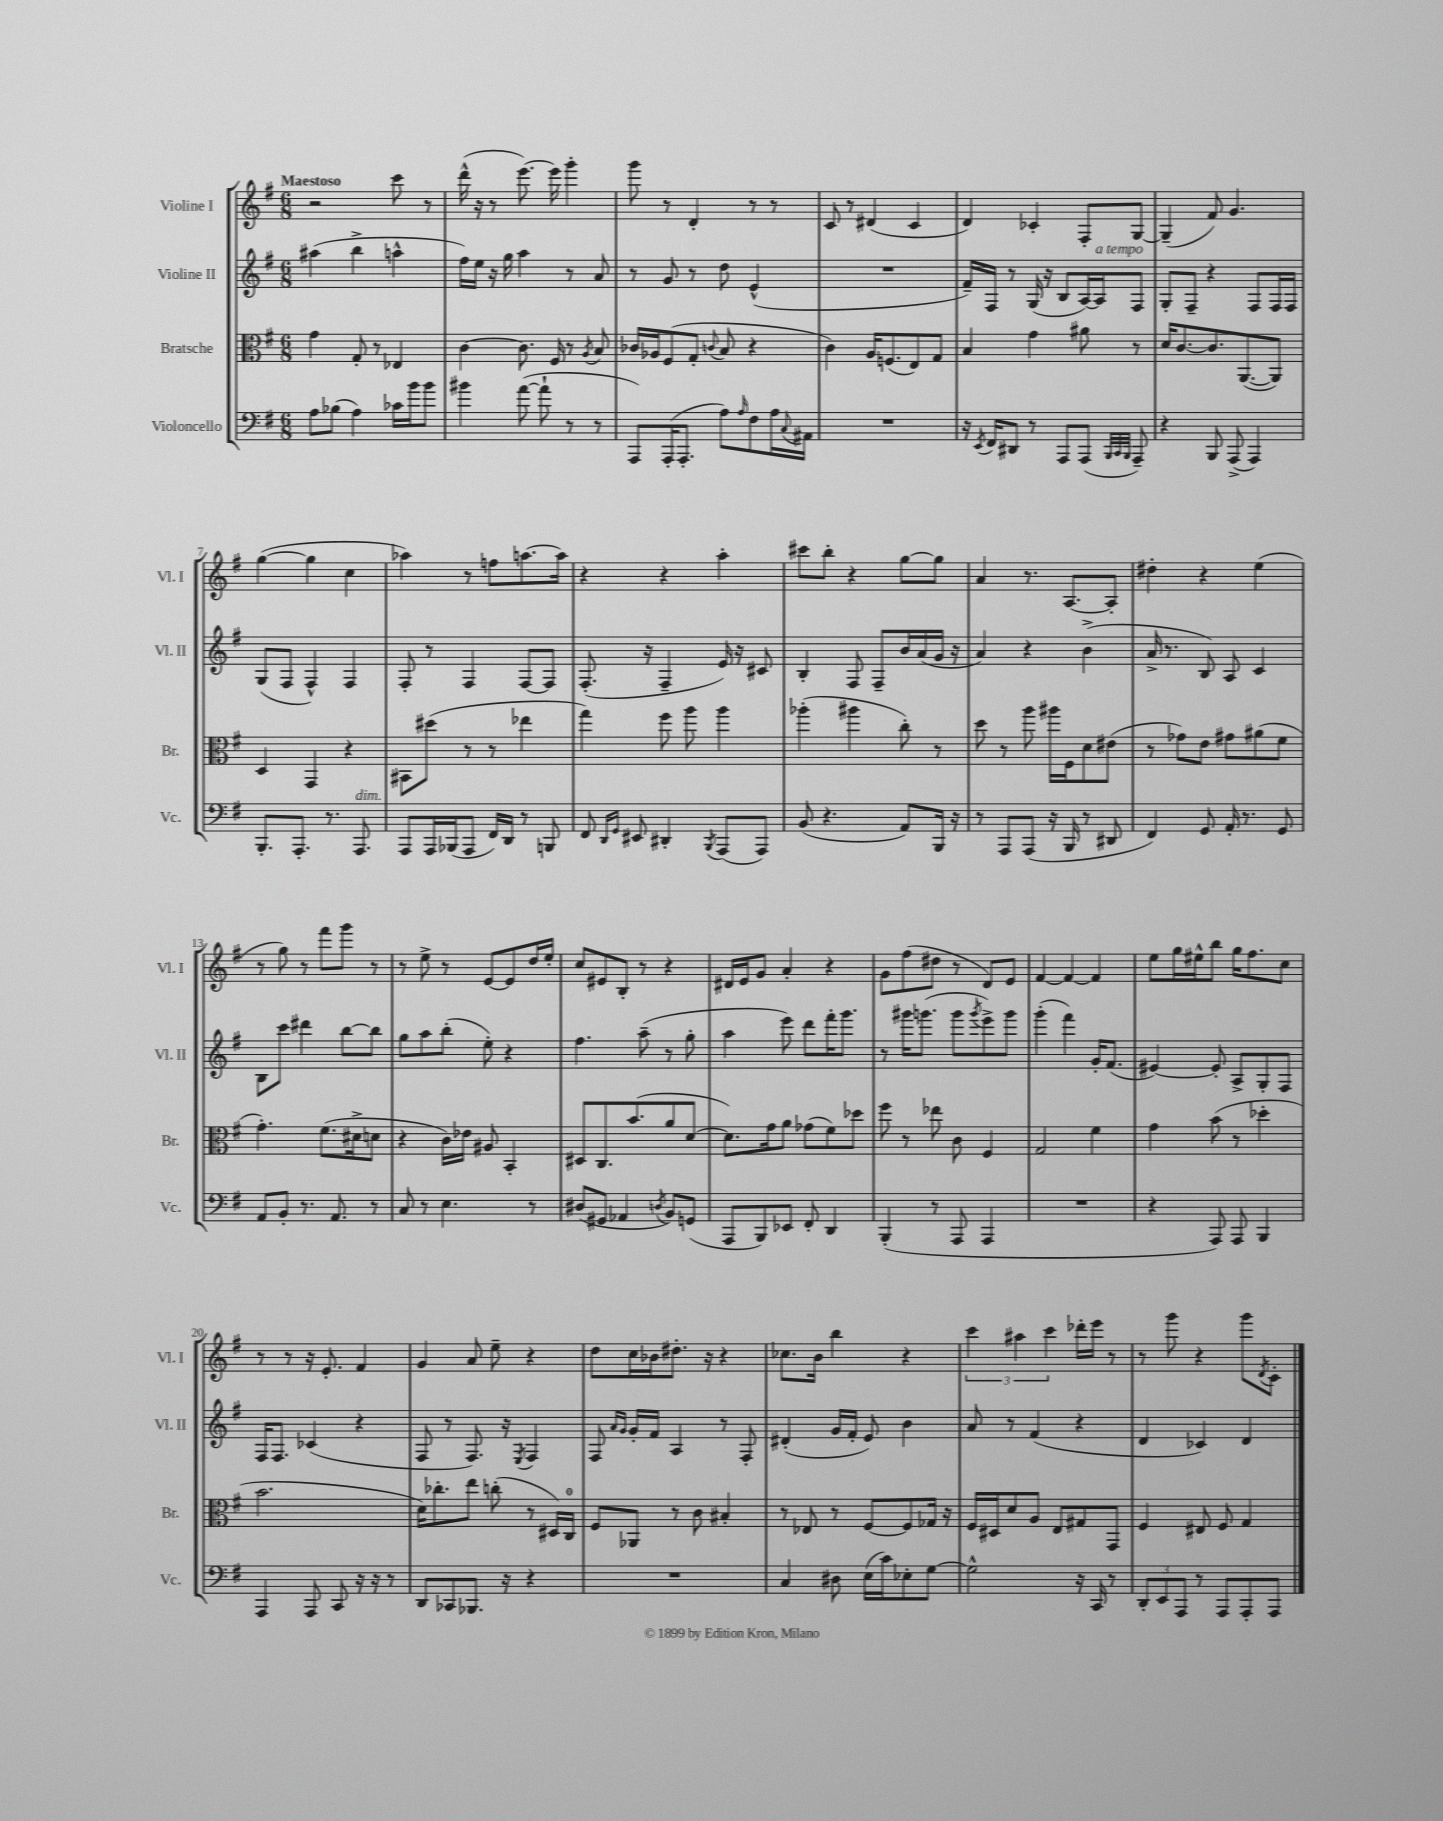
<<
\new StaffGroup <<
\new Staff = "s0" \with { instrumentName = "Violine I" shortInstrumentName = "Vl. I" } {
    \clef treble \key g \major \numericTimeSignature \time 6/8 \tempo "Maestoso"
    r2 c'''8 r8 |
    d'''16-^( r16 r8 e'''8.~) e'''16 g'''4-. |
    g'''8 r8 d'4-. r8 r8 |
    c'8 r8 dis'4( c'4 |
    d'4) ces'4-. fis8-. g8~ |
    g4--( fis'8) g'4. |
    g''4~( g''4 c''4 |
    aes''4) r8 f''8 a''8.~ a''16 |
    r4 r4 a''4-. |
    cis'''8 b''8-. r4 g''8~ g''8 |
    a'4 r8. a8.~ a8-. |
    dis''4-. r4 e''4( |
    r8 g''8) r8 fis'''8 g'''8 r8 |
    r8 e''8-> r8 e'8~ e'8 d''16 e''16-. |
    c''8 eis'8 b8-. r8 r4 |
    dis'16 e'16 g'8 a'4-. r4 |
    g'8 fis''8( dis''8 r8 d'8) e'8 |
    fis'4~ fis'4~ fis'4 |
    e''8 g''16 eis''16-^ b''8 g''16 fis''8. c''8 |
    r8 r8 r16 e'8.-. fis'4 |
    g'4 a'8 e''8-- r4 |
    d''8 c''16 bes'16 dis''8.-. r16 r4 |
    ces''8. b'16 b''4 r4 |
    \tuplet 3/2 { c'''4 ais''4 c'''4 } des'''16-. e'''16 r8 |
    r8 g'''8 r4 g'''8 \acciaccatura { d'8 } c'8-. \bar "|." |
}
\new Staff = "s1" \with { instrumentName = "Violine II" shortInstrumentName = "Vl. II" } {
    \clef treble \key g \major \numericTimeSignature \time 6/8
    ais''4( b''4-> a''4-^ |
    fis''16) e''16 r16 g''16 a''4 r8 a'8 |
    r8 g'8 r8 d''8 e'4-^( |
    R2. |
    fis'16--) fis16 r8 g16( r16 b8 a16~) a16^\markup { \italic "a tempo" } fis8 |
    g8-. fis8-- r4 fis8 fis16 fis16 |
    g8( fis8 fis4-^) fis4 |
    fis8-. r8 fis4 fis8~ fis8 |
    fis8.-.( r16 fis4-- e'16) r16 cis'8 |
    b4-. fis8 fis8-- b'16 a'16( g'16 r16 |
    a'4) r4 b'4->( |
    a'16-> r8. b8) a8 c'4 |
    b8 c'''8 dis'''4 b''8~ b''8 |
    g''8 a''8 b''8-.( e''8-.) r4 |
    fis''4. a''8--( r8 g''8-. |
    a''4 e'''8) d'''8 fis'''16-. g'''8. |
    r8 gis'''16 g'''8.( g'''8 \acciaccatura { g'''8 } e'''8->) g'''8 |
    g'''4-.( fis'''4) g'16-. fis'8.( |
    eis'4~) eis'8-. a8-> g8-. fis8 |
    fis16 fis8. ces'4( r4 |
    fis8 r8 fis8.) r16 \acciaccatura { e8 } fis4 |
    fis8 \grace { a'16 g'16 } g'16-. fis'16 a4 r8 fis8-. |
    dis'4-.( g'16 fis'16-. e'8) b'4 |
    a'8 r8 fis'4( r4 |
    d'4 ces'4) d'4 \bar "|." |
}
\new Staff = "s2" \with { instrumentName = "Bratsche" shortInstrumentName = "Br." } {
    \clef alto \key g \major \numericTimeSignature \time 6/8
    g'4 g8-. r8 ees4 |
    c'4~ c'8. fis16 r8 \acciaccatura { a8 } b8 |
    ces'16 aes16 fis8( g8-. \appoggiatura { c'8 } b8 r4 |
    c'4) a16 f8.( e8) g8 |
    b4 g'4 ais'8 r8 |
    d'16 c'8.~ c'8. a,8.~( a,8) |
    d4 g,4 r4 |
    bis,8 dis''8( r8 r8 ees''4 |
    g''4) fis''8 a''8 a''4 |
    aes''4-.( ais''4 c''8-.) r8 |
    d''8 r8 a''8 ais''16 fis16 d'8 eis'8( |
    r8 ges'8) e'8 gis'8 ais'8( fis'8 |
    g'4.-.) fis'8.( dis'16-> d'8 |
    r4 c'16) ees'16 ais8 b,4-. |
    dis8 c8. b'8.( a'8 d'8~ |
    d'8.) g'16 a'8 ges'8( fis'8) des''8 |
    fis''8 r8 ees''8 c'8 fis4 |
    g2 fis'4 |
    g'4 b'8( r8 des''4-. |
    b'2. |
    d'16) ces''8.-. e''8 c''8-.( r8 dis16) c16-0 |
    fis8 aes,8 r8 c'8 bis4-. |
    r8 ees8 r8 fis8~ fis8 ges16 r16 |
    fis16 dis16 d'8 a8 e8 gis8 g,8 |
    fis4 eis8 fis8 g4 \bar "|." |
}
\new Staff = "s3" \with { instrumentName = "Violoncello" shortInstrumentName = "Vc." } {
    \clef bass \key g \major \numericTimeSignature \time 6/8
    a8 bes8( a4) ces'16 b'16 b'8 |
    bis'4 a'8~( a'8-! r8 r8 |
    a,,8) a,,16-.( a,,8.-. a8) \grace { a16 } fis8 a16 \appoggiatura { c8 } ais,16 |
    R2. |
    r16 \acciaccatura { e,8 } fis,16 dis,8 r8 a,,8 a,,8( \grace { b,,32 c,32 b,,32 } a,,8--) |
    r4 b,,8 a,,8->( a,,4) |
    b,,8.-. a,,8.-. r8. a,,8.^\markup { \italic "dim." } |
    a,,8 a,,16 bes,,16( a,,8 fis,16) d,16 r8 b,,8 |
    fis,8 \grace { d,16 g,16 } eis,8 dis,4-. \acciaccatura { b,,8 } a,,8( a,,8) |
    b,8( r4. a,8) b,,16 r16 |
    r8 a,,8 a,,8( r16 b,,16 r8 dis,8 |
    fis,4) g,8 a,16-. r8. g,8 |
    a,8 b,8-. r8. a,8. r8 |
    c8 r8 e4. r8 |
    dis8( gis,8 aes,4 \acciaccatura { d8 } b,8) g,8( |
    a,,8 b,,8) ees,8 fis,8-. d,4 |
    b,,4-.( r8 a,,8 a,,4 |
    R2. |
    r4 a,,8) a,,8 b,,4 |
    a,,4 a,,8 c,8 r16 r16 r8 |
    d,8 ces,8 bes,,8. r16 r4 |
    R2. |
    c4 dis8 e16( c'16) ees8-. g8~ |
    g2-^ r16 c,16 r8 |
    \tuplet 3/2 { d,8-. e,8 a,,8 } r8 a,,8 a,,8-. a,,8 \bar "|." |
}
>>
>>
